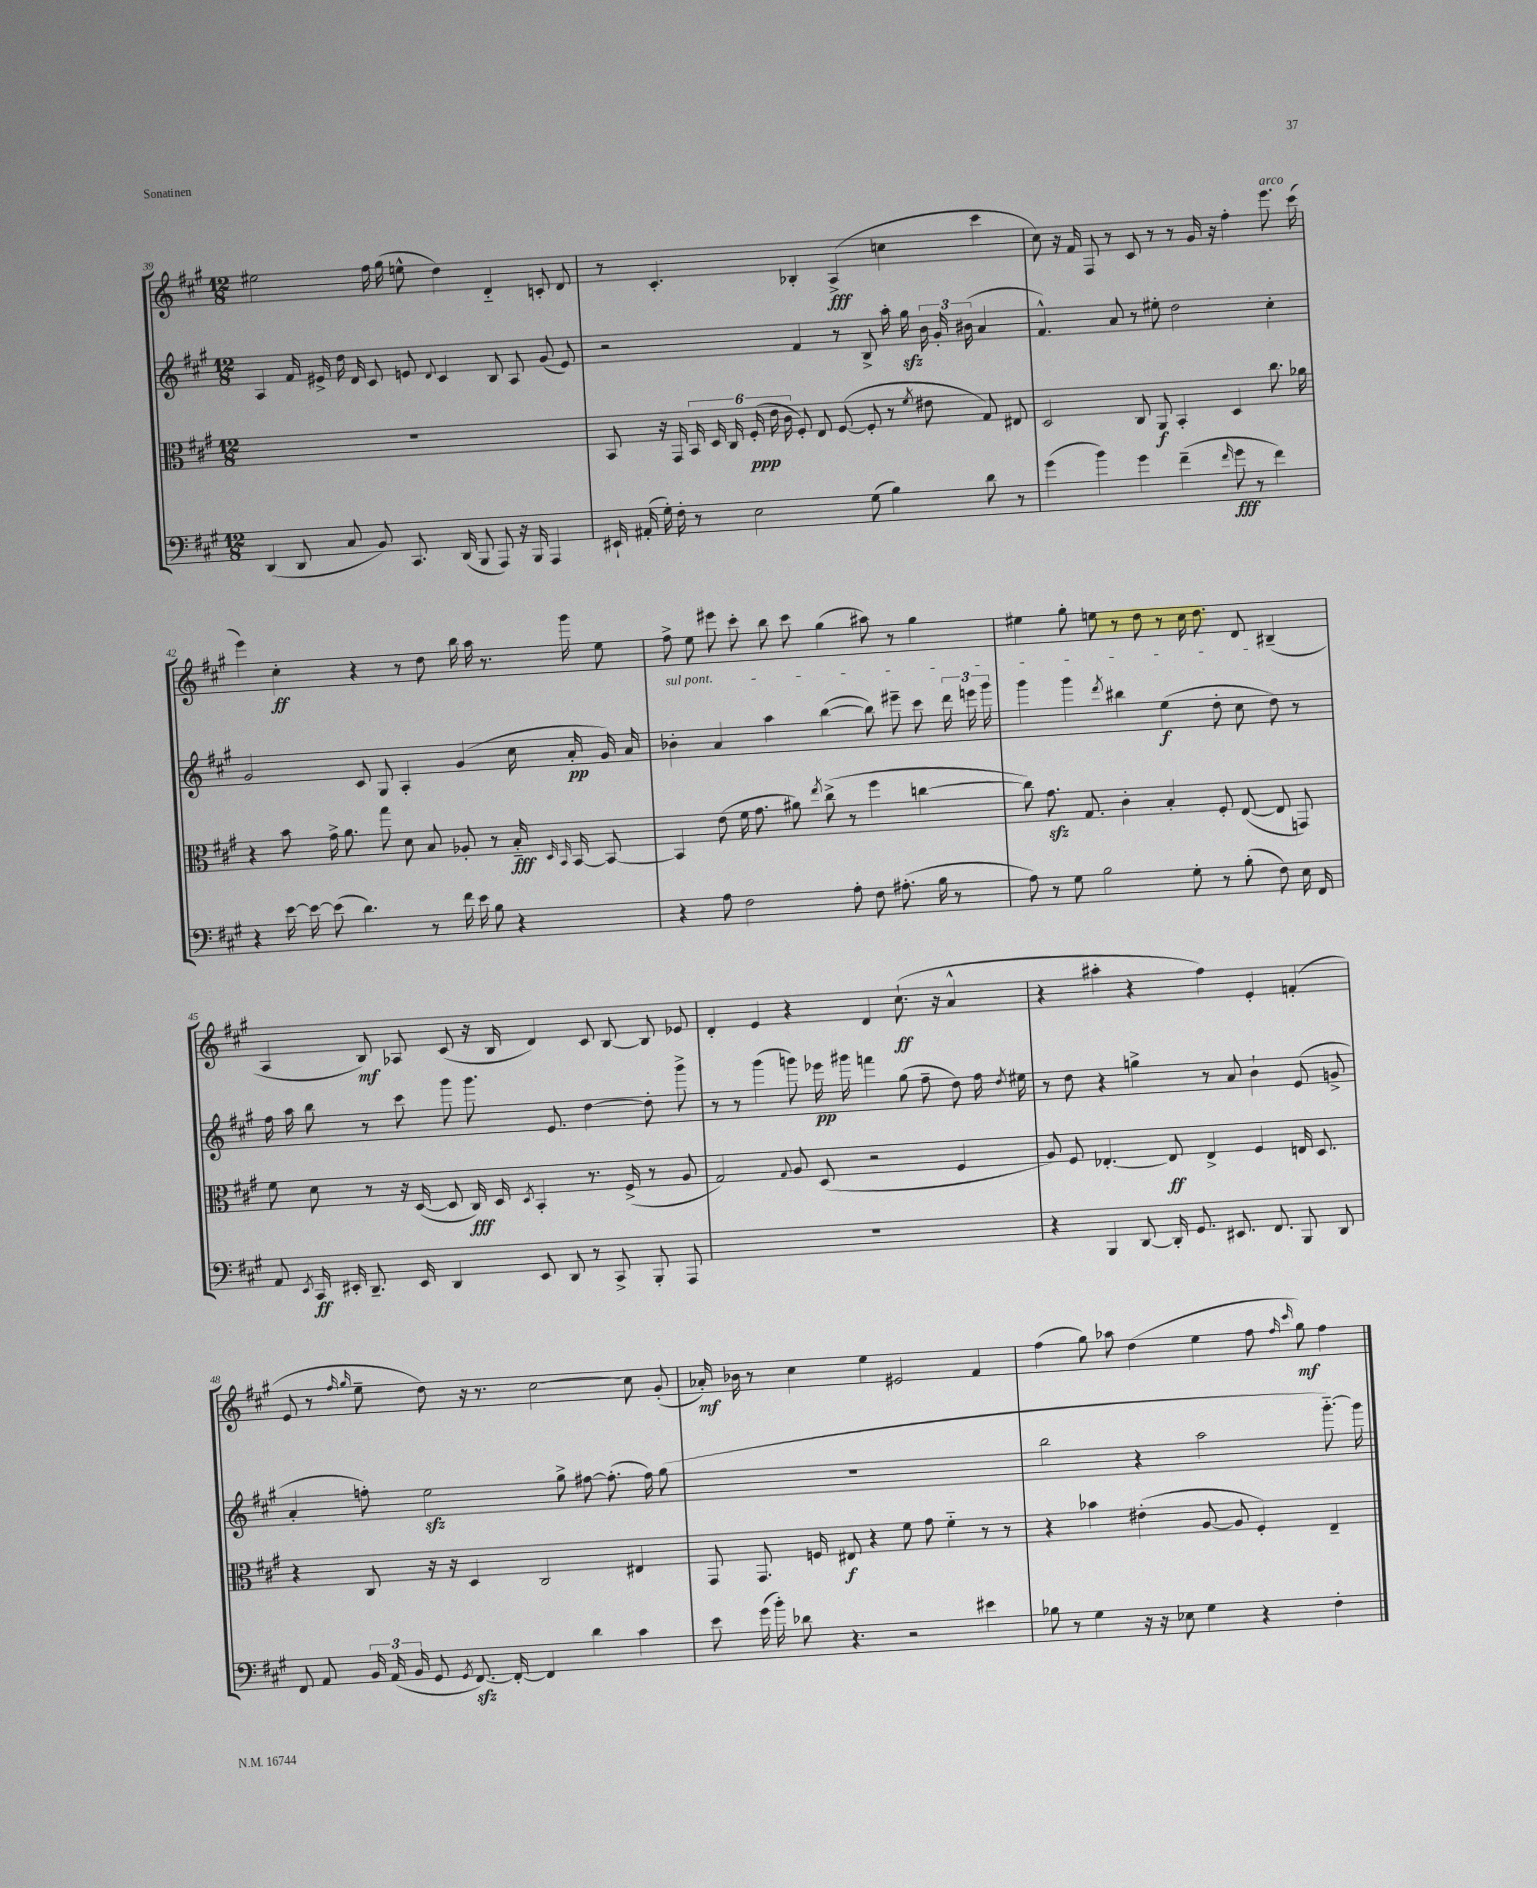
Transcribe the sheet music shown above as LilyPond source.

<<
\new StaffGroup <<
\new Staff = "s0" {
    \clef treble \key a \major \numericTimeSignature \time 12/8
    \autoBeamOff eis''2 fis''16 gis''16( e''8-^ d''4) d'4-_ c'8-. d'8 |
    r8 cis'4.-. bes4-. a4->\fff( c''4 cis'''4 |
    cis''8) r16 fis'16 fis8 r8 cis'8 r8 r8 gis'16 r16 fis''4-. e'''8.^\markup { \italic "arco" } cis'''16( |
    e'''4) cis''4-.\ff r4 r8 d''8 b''16 a''16 r8. gis'''16 e''8 |
    fis''8-> e''8 eis'''8 cis'''8-. b''8 cis'''8 gis''4( ais''8) r8 gis''4 |
    eis''4 gis''8-. e''8 r8 d''8 r8 cis''16 d''8. d'8 bis4--( |
    a4 b8\mf) aes8 cis'8( r16 b16 d'4) cis'8 b8~ b8 ees'8 |
    d'4-. e'4 r4 d'4 cis''8.-!\ff( r16 a'4-^ |
    r4 ais''4-. r4 fis''4) e'4-. f'4-.( |
    e'8 r8 \grace { fis''16 gis''16 } e''8-- d''8) r16 r8. cis''2~ cis''8 gis'8-.( |
    aes'16-.\mf) bes'16 r8 cis''4 e''4 eis'2 fis'4 |
    fis''4( gis''8) aes''8 d''4( e''4 fis''8 \grace { fis''16 cis'''16 } gis''8\mf) fis''4 \bar "|." |
}
\new Staff = "s1" {
    \clef treble \key a \major \numericTimeSignature \time 12/8
    \autoBeamOff a4 fis'16 eis'16-> d''16 d'16 cis'8 e'8 \appoggiatura { d'8 } cis'4 b8 a8 gis'8( e'8) |
    r2 fis'4 r8 b8-> a''16-. gis''16\sfz \tuplet 3/2 { b'16 gis'16-. bis'16( } a'4 |
    fis'4.-^) a'8 r8 eis''8-. d''2 cis''4-. |
    gis'2 cis'8 gis8 a4-. gis'4( cis''16 a'16-.\pp gis'16) a'16 |
    \once \override TextSpanner.bound-details.left.text = \markup { \italic "sul pont." } bes'4-.\startTextSpan a'4 a''4 b''4~( b''8) eis'''8-- cis'''8 \tuplet 3/2 { d'''16 e'''16 gis'''16 } |
    gis'''4 gis'''4 \acciaccatura { d'''8 } bis''4 e''4\f( d''8-. cis''8 d''8\stopTextSpan) r8 |
    fis''16 a''16 b''8 r8 cis'''8 gis'''8 gis'''8. e'8. d''4~ d''8-. gis'''8-> |
    r8 r8 gis'''4( g'''8) ees'''16\pp gis'''16 f'''4 gis''8( fis''8-- d''8) fis''16 \acciaccatura { d''8 } eis''16 |
    r8 d''8 r4 g''4-> r8 a'8 b'4-! e'8( g'8-> |
    a'4-. f''8-.) e''2\sfz gis''8-> fis''8~ fis''8.-.( fis''16) gis''8( |
    R1. |
    b''2 r4 a''2 gis'''8.~-_) gis'''16 \bar "|." |
}
\new Staff = "s2" {
    \clef alto \key a \major \numericTimeSignature \time 12/8
    \autoBeamOff R1. |
    b,8 r16 gis,16 \tuplet 6/4 { b,16 d16 cis16 fis16-.\ppp( e'16 cis'16 } fis8-.) e8 fis8~( fis8-. r8 \acciaccatura { fis'8 } eis'8 gis8) eis8 |
    d2 cis8 a,8\f b,4-. d4 cis''8. aes'16 |
    r4 b'8 gis'16-> a'8. gis''8 d'8 b8 aes8-. r8 b16-_\fff \grace { d16 b,16 } b,16~ b,8~ |
    b,4 e'8( fis'16 gis'8. ais'8) \acciaccatura { e''8 } cis''8->( r8 fis''4 c''4~ |
    c''8) gis'8.\sfz gis8. cis'4-. b4-. fis8-. e8~( e8 g,8) |
    fis'8 d'8 r8 r16 d16~( d8 cis16\fff) d16 \acciaccatura { d8 } b,4-. r8. fis16->( r8 a8 |
    gis2) \appoggiatura { gis8 } a8 d8( r2 fis4 |
    a8) fis8 ees4.~-. ees8\ff ees4-> fis4 e16 d8. |
    r4 cis8 r16 r16 d4 cis2 eis4 |
    gis,8 gis,8. f16 eis8\f r4 fis'8 gis'8 fis'4-_ r8 r8 |
    r4 bes'4 eis'4-.( a8~ a8 fis4-.) e4-- \bar "|." |
}
\new Staff = "s3" {
    \clef bass \key a \major \numericTimeSignature \time 12/8
    \autoBeamOff d,4( d,8 cis8 b,8) cis,8. d,16( b,,8 a,,8) r16 b,,16 a,,4 |
    eis,16-! ais,16-.( gis16-.) fis16-. r8 e2 gis8( b4) d'8 r8 |
    gis'4( b'4) gis'4 fis'4--( \grace { fis'16 } gis'8\fff r8 fis'4) |
    r4 e'16~ e'16~ e'8( d'4.) r8 fis'16 e'16 b8 r4 |
    r4 a8 fis2 a8-. fis8 ais8.-.( b16 r8 |
    a8) r8 gis8 b2 gis8-. r8 b8-.( fis8) e16 fis,16 |
    a,8 \acciaccatura { e,8 } cis,16\ff eis,16-. d,8.-- eis,16 d,4 eis,8 d,8 r8 cis,8-> b,,8-. a,,8 |
    R1. |
    r4 b,,4 d,8~ d,16-. gis,8. eis,8. fis,8. b,,8 d,8 |
    fis,8 a,8 \tuplet 3/2 { b,16 a,16( b,16 } gis,8 \acciaccatura { gis,8 } fis,8.~\sfz) fis,16~-. fis,4 d'4 cis'4 |
    e'8 gis'16( b'16-.) des'8 r4. r2 eis'4 |
    bes8 r8 gis4 r16 r16 ees8 gis4 r4 fis4-. \bar "|." |
}
>>
>>
\layout { \context { \Score currentBarNumber = #39 } }
